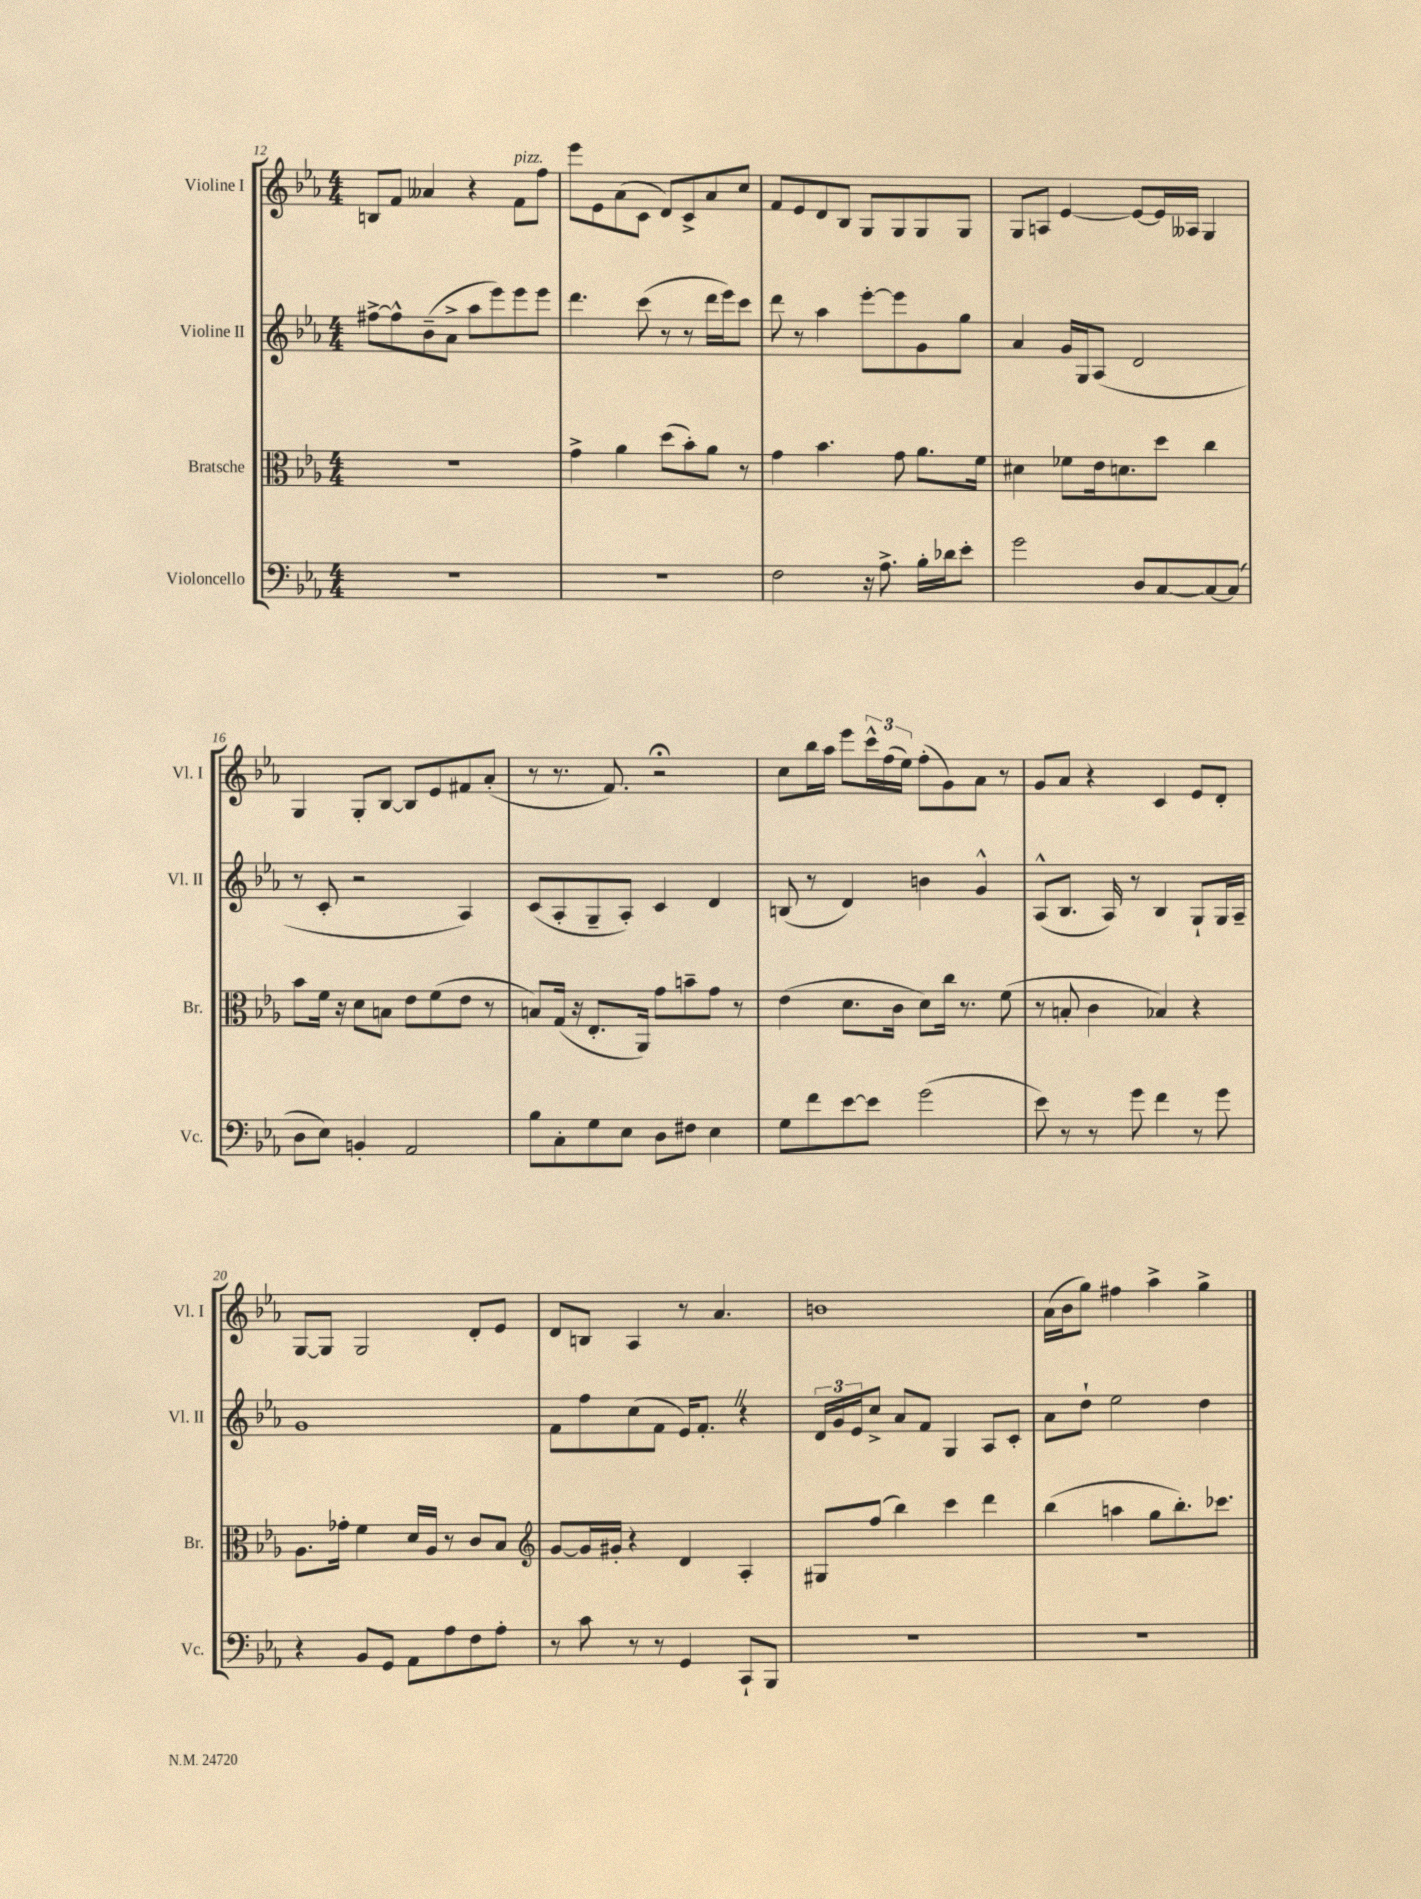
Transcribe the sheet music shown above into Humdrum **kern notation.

**kern	**kern	**kern	**kern
*staff4	*staff3	*staff2	*staff1
*clefF4	*clefC3	*clefG2	*clefG2
*k[b-e-a-]	*k[b-e-a-]	*k[b-e-a-]	*k[b-e-a-]
*M4/4	*M4/4	*M4/4	*M4/4
1r	1r	[8ff#^\L	8B/L
.	.	8ff#^^\]	8f/J
.	.	(8b-~\	4a--/
.	.	8a-^\J	.
.	.	8aa-\L	4r
.	.	8eee-\)	.
.	.	8eee-\	8f\L
.	.	8eee-\J	8ff\J
=	=	=	=
1r	4g^\	4.ddd\	8eee-\L
.	.	.	8e-\
.	4a-\	.	(8a-\
.	.	(8ccc\	8c\J
.	(8dd\L	8r	8d/L)
.	8b-'\)	8r	8c^/
.	8a-\J	16ddd\LL	8a-/
.	.	16eee-\J)	.
.	8r	8ccc\J	8cc/J
=	=	=	=
2F\	4g\	8ddd\	8f/L
.	.	8r	8e-/
.	4.b-\	4aa-\	8d/
.	.	.	8B-/J
16r	.	[8eee-'\L	8G/L
8.A-^\	.	.	.
.	8g\	8eee-\]	8G/
16B-'\LL	8.a-\L	8g\	8G/
16d-\J	.	.	.
8e-'\J	.	8gg\J	8G/J
.	16f\Jk	.	.
=	=	=	=
2g\	4d#\	4a-/	8G/L
.	.	.	8A/J
.	8f-\L	16g/LL	[4e-/
.	.	16G/J	.
.	16e-\k	(8A-/J	.
.	8.d\	.	.
8D/L	.	2d/	8e-/_L
[8C/	8dd\J	.	16e-/]L
.	.	.	16A--/JJ
8C/_	4cc\	.	4G/
(8C/]J	.	.	.
=	=	=	=
8D\L	8b-\L	8r	4G/
8E-\J)	16f\Jk	8c'/	.
.	16r	.	.
4BB'/	8d\L	2r	8G'/L
.	8B\J	.	[8B-/J
2AA-/	8e-\L	.	8B-/]L
.	(8f\	.	8e-/
.	8e-\J	4A-/)	8f#/
.	8r	.	(8a-'/J
=	=	=	=
8B-\L	8B/L)	(8c/L	8r
8C'\	(16G/Jk	8A-'/	8.r
.	16r	.	.
8G\	8.E-'/L	8G~/	.
.	.	.	8.f/)
8E-\J	.	8A-'/J)	.
.	16AA-/Jk)	.	.
8D\L	8g\L	4c/	2r;
8F#\J	8b~\	.	.
4E-\	8g\J	4d/	.
.	8r	.	.
=	=	=	=
8G\L	(4e-\	(8B/	8cc\L
8f\	.	8r	16bb-\L
.	.	.	16aa-\JJ
[8e-\	8.d\L	4d/)	8eee-\L
8e-\]J	.	.	24ccc^^\L
.	.	.	(24ff\
.	16c\Jk	.	.
.	.	.	24ee-\JJ)
(2g\	8d\L)	4b\	(8ff'\L
.	16cc\Jk	.	8g\)
.	8.r	.	.
.	.	4g^^/	8a-\J
.	(8f\	.	8r
=	=	=	=
8e-\)	8r	(8A-^^/L	8g/L
8r	8B'/	8.B-/J	8a-/J
8r	4c\	.	4r
.	.	16A-/)	.
8g\	.	8r	.
4f\	4B-/)	4B-/	4c/
8r	4r	8G`/L	8e-/L
8g\	.	16G/L	8d'/J
.	.	16A-~/JJ	.
=	=	=	=
4r	8.A-\L	1g	[8G/L
.	.	.	8G/]J
.	16g-'\Jk	.	.
8BB-/L	4f\	.	2G/
8GG/J	.	.	.
8AA-\L	16d/LL	.	.
.	16A-/JJ	.	.
8A-\	8r	.	.
8F\	8c/L	.	8d'/L
8A-'\J	8B-/J	.	8e-/J
=	=	=	=
*	*clefG2	*	*
8r	[8g/L	8f\L	8d/L
8c\	16g/]L	8ff\	8B/J
.	16g#'/JJ	.	.
8r	4r	(8cc\	4A-/
8r	.	8f\J	.
4GG/	4d/	16e-/LK)	8r
.	.	8.f'/J	.
.	.	.	4.a-/
8CC`/L	4A-'/	4r	.
8BBB-/J	.	.	.
=	=	=	=
1r	8G#/L	24d/LL	1b
.	.	24g/	.
.	.	24e-/J	.
.	(8ff/J	8cc^/J	.
.	4bb-\)	8a-/L	.
.	.	8f/J	.
.	4ccc\	4G/	.
.	4ddd\	8A-/L	.
.	.	8c'/J	.
=	=	=	=
1r	(4bb-\	8a-\L	(16a-\LL
.	.	.	16b-\J
.	.	8dd`\J	8gg\J)
.	4aa\	2ee-\	4ff#\
.	8gg\L	.	4aa-^\
.	8.bb-'\)	.	.
.	.	4dd\	4gg^\
.	8.ccc-\J	.	.
==	==	==	==
*-	*-	*-	*-
